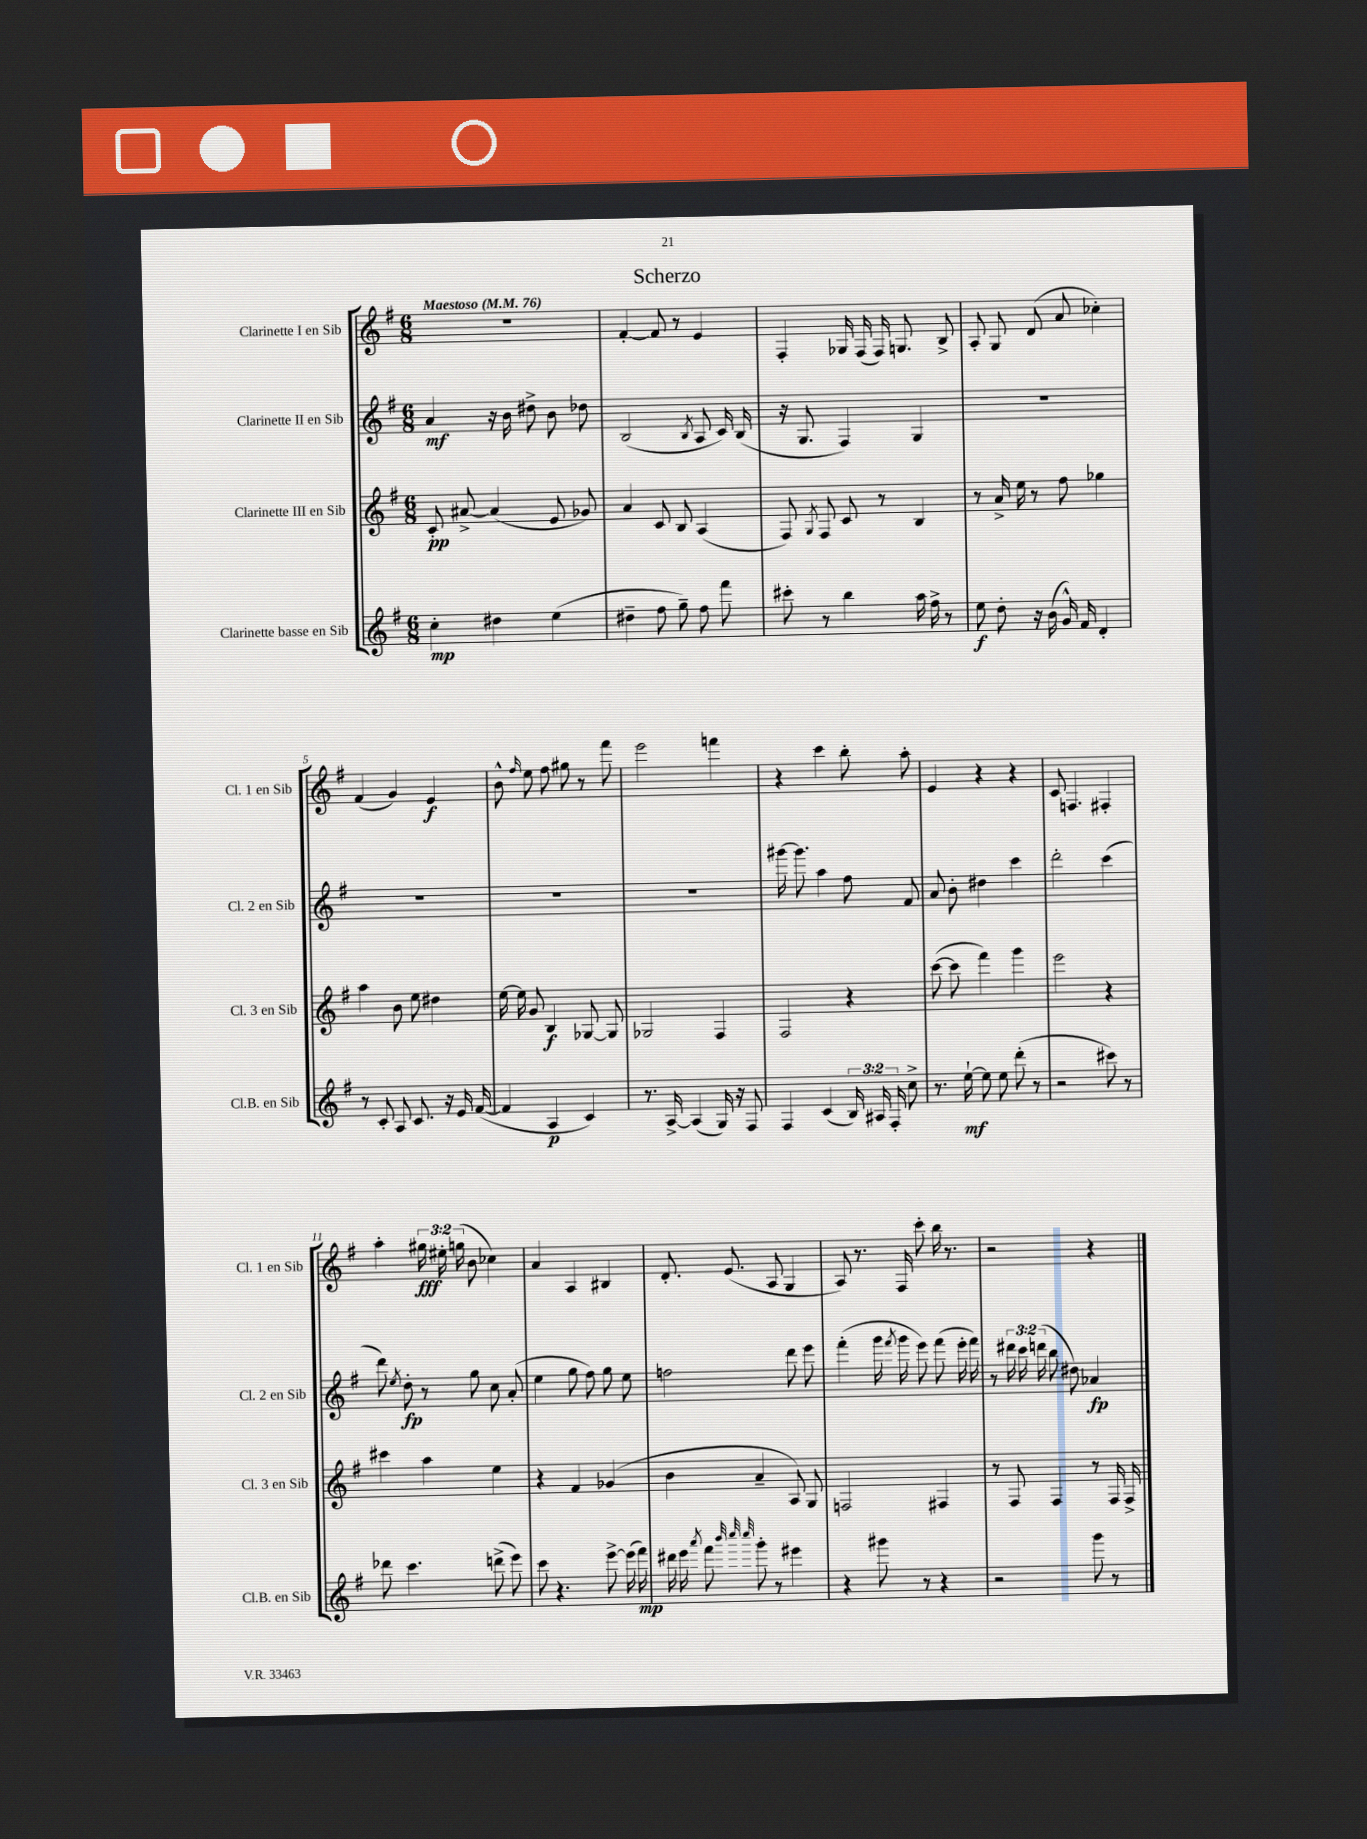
\header { title = "Scherzo" }
<<
\new StaffGroup <<
\new Staff = "s0" \with { instrumentName = "Clarinette I en Sib" shortInstrumentName = "Cl. 1 en Sib" } {
    \clef treble \key g \major \numericTimeSignature \time 6/8 \override Staff.TupletNumber.text = #tuplet-number::calc-fraction-text \tempo "Maestoso" 4 = 76
    \autoBeamOff R2. |
    fis'4~-. fis'8 r8 e'4 |
    fis4-. ges16 fis16( fis16) g8. b8-> |
    a8-. g8 d'8( a'8 ces''4-.) |
    fis'4( g'4) e'4\f |
    b'8-^ \grace { fis''16 } e''8 fis''8 gis''8 r8 fis'''8 |
    e'''2 f'''4 |
    r4 c'''4 b''8-. a''8-. |
    e'4 r4 r4 |
    c'8 f4. fis4-. |
    a''4-. \tuplet 3/2 { gis''16\fff eis''16-. g''16( } b'8 ces''4) |
    a'4 a4 bis4 |
    d'8.-. e'8.( a8 g4 |
    a8) r8. fis16 c'''8-. b''16 r8. |
    r2 r4 \bar "|." |
}
\new Staff = "s1" \with { instrumentName = "Clarinette II en Sib" shortInstrumentName = "Cl. 2 en Sib" } {
    \clef treble \key g \major \numericTimeSignature \time 6/8 \override Staff.TupletNumber.text = #tuplet-number::calc-fraction-text
    \autoBeamOff a'4\mf r16 b'16 dis''8-> b'8 des''8 |
    b2( \acciaccatura { b8 } a8 c'16) b16( |
    r16 g8. fis4) g4 |
    R2. |
    R2. |
    R2. |
    R2. |
    gis'''16~ gis'''8. a''4 fis''8 fis'8 |
    a'8 b'8-. dis''4 c'''4 |
    d'''2-. c'''4( |
    d'''8) \acciaccatura { e''8 } d''8-.\fp r8 g''8 c''8 a'8-.( |
    e''4 g''8 fis''8) g''8 e''8 |
    f''2 d'''8 e'''8 |
    fis'''4-.( g'''16 \acciaccatura { fis'''8 } g'''16 e'''8) fis'''8( e'''16-. fis'''16) |
    r8 \tuplet 3/2 { dis'''16 c'''16 d'''16( } b''8 dis''8) aes'4\fp \bar "|." |
}
\new Staff = "s2" \with { instrumentName = "Clarinette III en Sib" shortInstrumentName = "Cl. 3 en Sib" } {
    \clef treble \key g \major \numericTimeSignature \time 6/8
    \autoBeamOff c'8-.\pp ais'8~-> ais'4( e'8 ges'8) |
    a'4 c'8 b8 a4( |
    fis8) \acciaccatura { g8 } fis8 c'8 r8 b4 |
    r8 a'16-> e''16 r8 fis''8 ges''4 |
    a''4 b'8 e''8 dis''4 |
    e''16~ e''16 g'8 b4\f ges8~ ges8 |
    ges2 fis4 |
    fis2 r4 |
    c'''8~( c'''8 fis'''4) g'''4 |
    e'''2 r4 |
    cis'''4 a''4 e''4 |
    r4 fis'4 ges'4( |
    b'4 a'4-- a8) g8 |
    f2 fis4 |
    r8 fis8 fis4 r8 fis16 fis16-> \bar "|." |
}
\new Staff = "s3" \with { instrumentName = "Clarinette basse en Sib" shortInstrumentName = "Cl.B. en Sib" } {
    \clef treble \key g \major \numericTimeSignature \time 6/8 \override Staff.TupletNumber.text = #tuplet-number::calc-fraction-text
    \autoBeamOff c''4-.\mp dis''4 e''4( |
    dis''4-- fis''8 g''8--) fis''8 fis'''8 |
    cis'''8-. r8 b''4 a''16 fis''16-> r8 |
    e''8\f d''8-. r16 b'16( g'16-^) fis'16 d'4-. |
    r8 c'8-. a8 c'8. r16 e'16 fis'16~( |
    fis'4 a4\p c'4) |
    r8. a16~-> a4( g16) r16 fis8 |
    fis4 c'4( \tuplet 3/2 { b16) ais16 fis16-. } c''8-> |
    r8. e''16~-!\mf e''8 e''8 d'''8-.( r8 |
    r2 cis'''8) r8 |
    des'''8 c'''4. d'''8->( e'''8) |
    c'''8 r4. e'''8~-> e'''16( fis'''16\mp) |
    dis'''16 e'''16 \acciaccatura { a'''8 } fis'''8 \grace { b'''32 c''''32 c''''32 } g'''8-. r8 eis'''4 |
    r4 gis'''8 r8 r4 |
    r2 g'''8 r8 \bar "|." |
}
>>
>>
